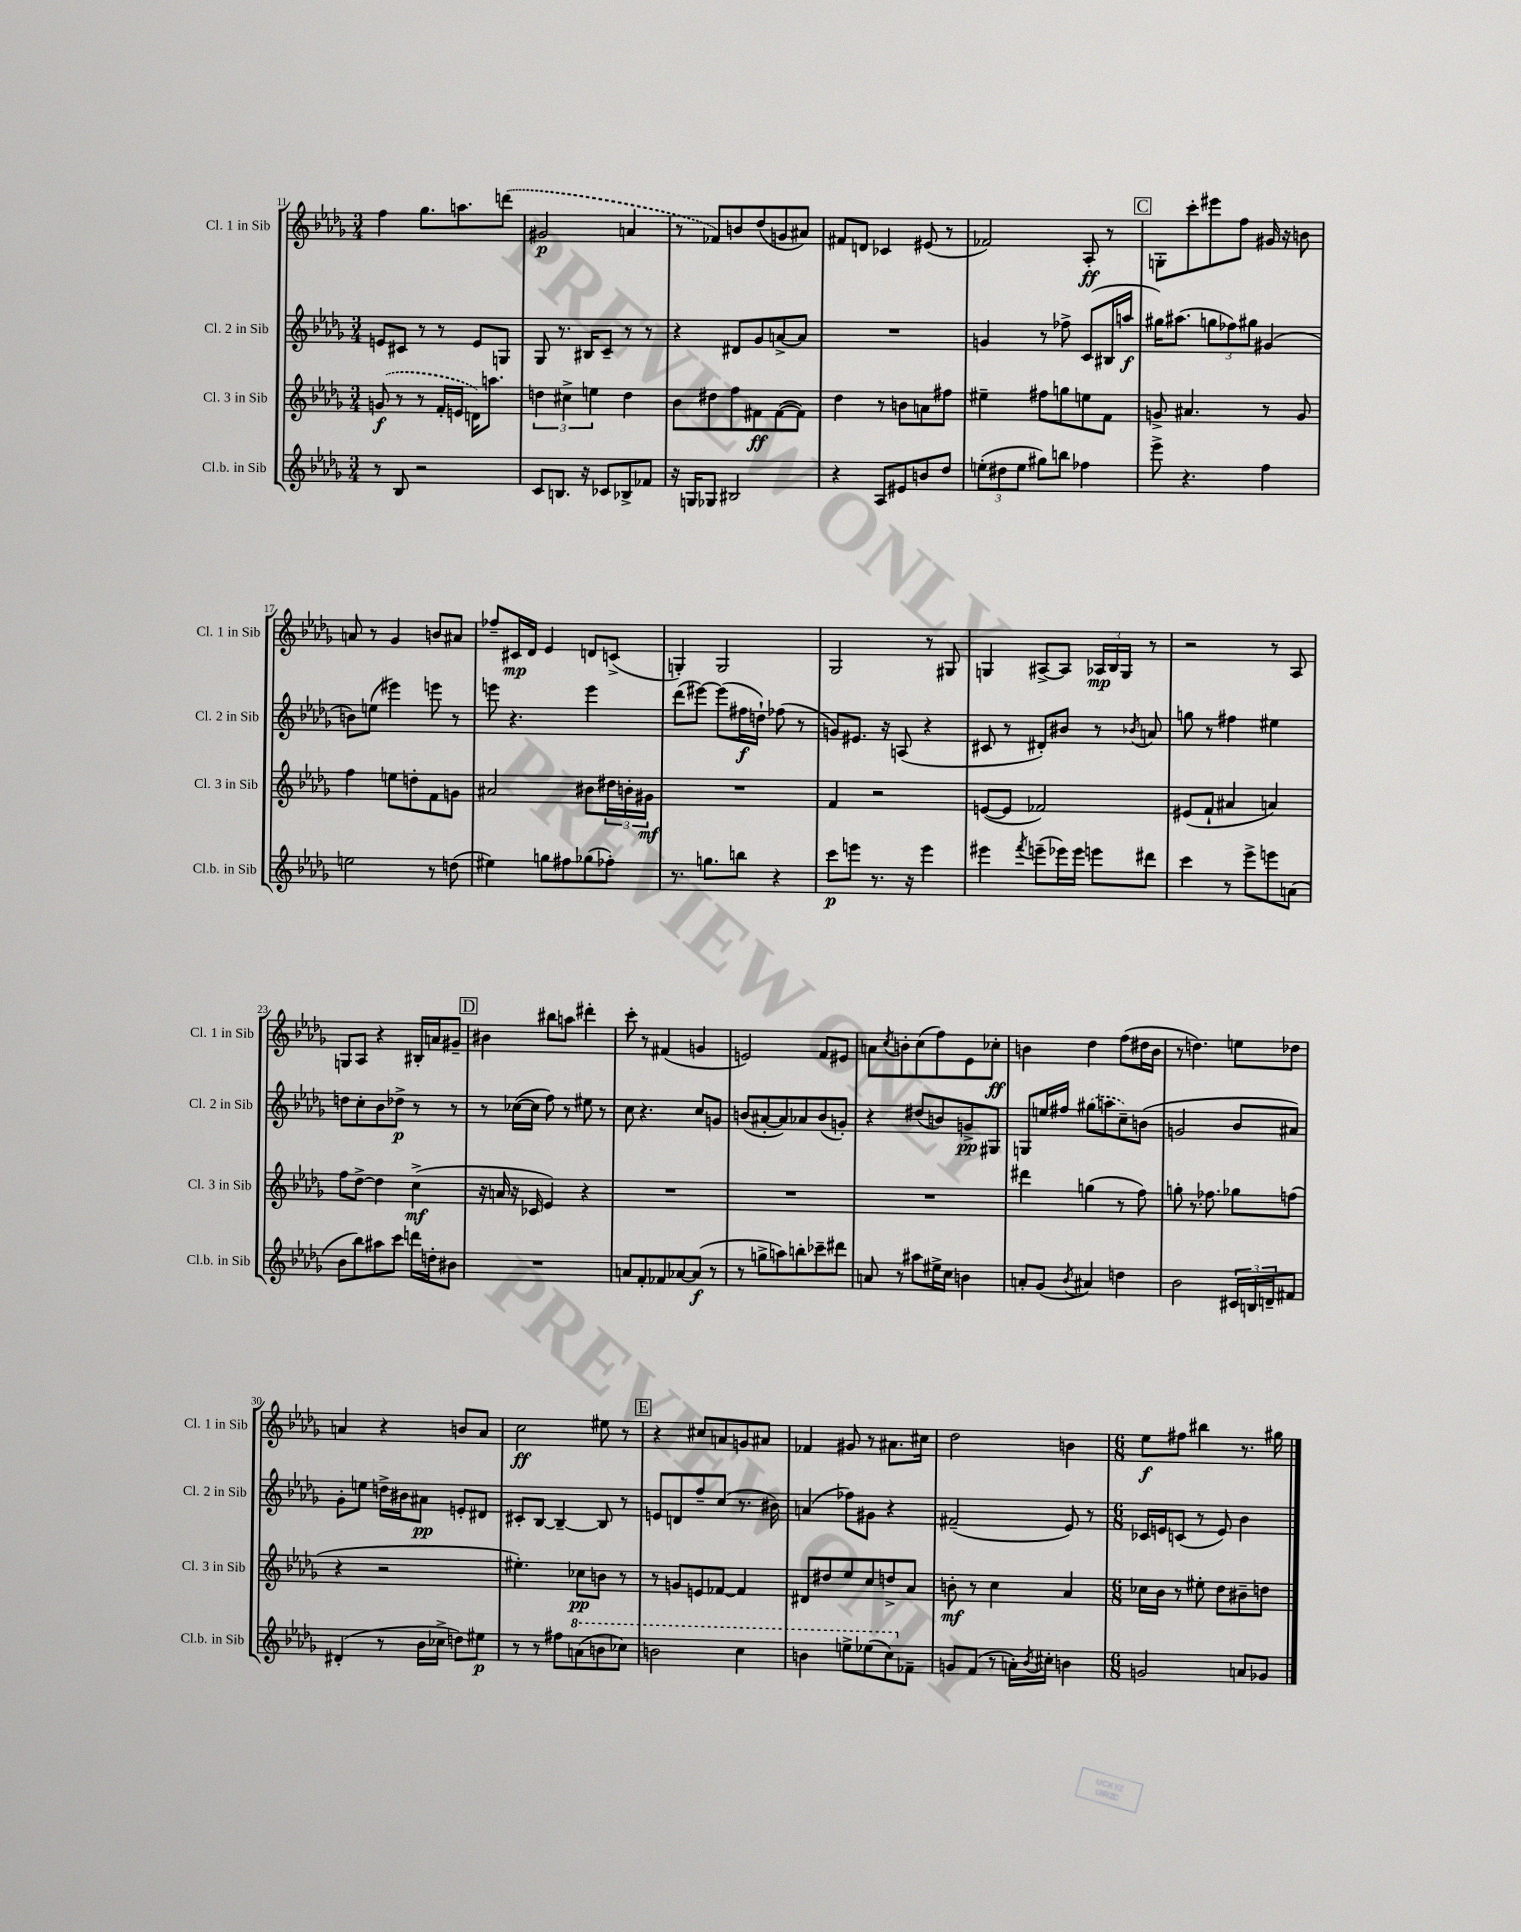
<<
\new StaffGroup <<
\new Staff = "s0" \with { instrumentName = "Cl. 1 in Sib" shortInstrumentName = "Cl. 1 in Sib" } {
    \clef treble \key des \major \numericTimeSignature \time 3/4
    f''4 ges''8. a''8. \once \slurDashed d'''8( |
    gis'2\p a'4 |
    r8 fes'8) b'8 des''8( g'8 ais'8) |
    fis'8 d'8 ces'4 eis'8( r8 |
    fes'2) aes8-.\ff r8 |
    \mark \markup { \box "C" } g8-. c'''8-. eis'''8 f''8 gis'16 r16 b'8 |
    a'8 r8 ges'4 b'8 ais'8 |
    fes''8-- cis'16\mp des'16 ees'4 d'8 c'8->( |
    g4-.) g2 |
    ges2 r8 gis8 |
    g4 ais8~-> ais8 \tuplet 3/2 { aes16\mp bes16 g16 } r8 |
    r2 r8 aes8 |
    g8 aes8 r4 bis16-. a'16 gis'8-- |
    \mark \markup { \box "D" } bis'4 bis''8 a''8 dis'''4-. |
    c'''8-. r8 fis'4( g'4 |
    e'2) f'8 eis'8 |
    a'8 \acciaccatura { c''8 } b'8-. c''8( f''8) ees'8 ces''8-.\ff |
    b'4 des''4 f''8( dis''16 b'16 |
    r8 d''4.) e''8 des''8 |
    a'4 r4 b'8 a'8 |
    c''2\ff eis''8 r8 |
    \mark \markup { \box "E" } r4 cis''8 a'8 g'8 ais'8 |
    fes'4 gis'8 r8 ais'8. cis''16 |
    des''2 b'4 |
    \numericTimeSignature \time 6/8 ees''8\f fis''8 bis''4 r8. gis''16 \bar "|." |
}
\new Staff = "s1" \with { instrumentName = "Cl. 2 in Sib" shortInstrumentName = "Cl. 2 in Sib" } {
    \clef treble \key des \major \numericTimeSignature \time 3/4
    e'8 cis'8 r8 r8 e'8 g8 |
    ges8 r8. bis16 c'8-- r8 r8 |
    r4 dis'8 ges'8 a'8~-> a'8 |
    R2. |
    g'4 r8 fes''8-> c'8( bis16 a''16\f |
    \mark \markup { \box "C" } gis''16) ais''8.( \tuplet 3/2 { g''8 fes''8) gis''8 } gis'4( |
    b'8) e''8( eis'''4) e'''8 r8 |
    e'''8 r4. e'''4 |
    des'''8( eis'''8~) eis'''8( fis''16\f d''16-!) fes''8( r8 |
    g'8) eis'8. r16 a8( r4 |
    cis'8 r8 dis'8-.) bis'8 r8 \acciaccatura { bes'8 } a'8 |
    g''8 r8 fis''4 eis''4 |
    d''8 c''8-. bes'8 des''8->\p r8 r8 |
    \mark \markup { \box "D" } r8 ces''16~( ces''16 f''8) r8 eis''8 r8 |
    c''8 r4. c''8 g'8 |
    b'8( ais'8~-. ais'8) aes'8 b'8( g'8-.) |
    r4 dis''8( b'8) g'8->\pp gis8 |
    g8 e''16 fis''16 \once \slurDashed gis''8( a''8 c''8--) b'8( |
    g'2 bes'8 ais'8) |
    ges'8-. e''8 d''16-> bis'16 ais'8\pp e'8-. dis'8 |
    cis'8-. bes8~ bes4~-- bes8 r8 |
    \mark \markup { \box "E" } e'8 d'8 f''8-- c''8( r8. bis'16) |
    a'4( fes''8) gis'8 r4 |
    fis'2--( ees'8) r8 |
    \numericTimeSignature \time 6/8 ces'16 e'16 c'8( r8 e'8) bes'4 \bar "|." |
}
\new Staff = "s2" \with { instrumentName = "Cl. 3 in Sib" shortInstrumentName = "Cl. 3 in Sib" } {
    \clef treble \key des \major \numericTimeSignature \time 3/4
    \once \slurDashed g'8\f( r8 r8 f'16-. e'16 d'16) a''8. |
    \tuplet 3/2 { d''4 cis''4-> e''4 } d''4 |
    bes'8 dis''8 f''8 fis'8\ff fis'8~( fis'8) |
    des''4 r8 b'8 a'8 fis''8 |
    eis''4-- fis''8 g''8 e''8 f'8 |
    \mark \markup { \box "C" } g'8-> ais'4. r8 g'8 |
    f''4 e''8 d''8-. f'8 g'8 |
    ais'2 bis'8 \tuplet 3/2 { dis''16 b'16-. gis'16\mf } |
    R2. |
    f'4 r2 |
    e'8~( e'8 fes'2) |
    eis'8( f'8-! ais'4 a'4) |
    f''8 des''8~-> des''4 c''4->\mf( |
    \mark \markup { \box "D" } r16 a'16 r16 ces'16 ees'4) r4 |
    R2. |
    R2. |
    R2. |
    dis'''4 g''4( r8 f''8) |
    g''8-. r8. fes''8. ges''8 f''8( |
    r4 r2 |
    eis''4.-.) ces''8\pp b'8 r8 |
    \mark \markup { \box "E" } r8 g'8 e'8 fes'8~ fes'4 |
    dis'8 dis''8 ees''8 c''8 d''8-> aes'8 |
    b'8-.\mf r8 c''4 aes'4 |
    \numericTimeSignature \time 6/8 ces''16 bes'16 r8 eis''8-. des''8 bis'8-- d''8 \bar "|." |
}
\new Staff = "s3" \with { instrumentName = "Cl.b. in Sib" shortInstrumentName = "Cl.b. in Sib" } {
    \clef treble \key des \major \numericTimeSignature \time 3/4
    r8 bes8 r2 |
    c'8 b8. r16 ces'8 bes8-> fes'8 |
    r16 g16 ges8 bis2 |
    r4 aes8 eis'8 b'8 des''8 |
    \tuplet 3/2 { e''8-.( dis''8 e''8 } gis''8) b''8 fes''4 |
    \mark \markup { \box "C" } ees'''8-> r4. f''4 |
    e''2 r8 d''8( |
    eis''4) g''8 fis''8 ges''8( fes''8-.) |
    r8. g''8. b''8 r4 |
    c'''8\p e'''8 r8. r16 e'''4 |
    eis'''4 \acciaccatura { f'''8 } e'''8--( ees'''16) ees'''16 e'''8 dis'''8 |
    c'''4 r8 ees'''8-> e'''8 a'8( |
    bes'8 bes''8) ais''8 c'''8 d'''16 d''16-. bis'8 |
    \mark \markup { \box "D" } R2. |
    a'8 f'8-. fes'8 aes'8~ aes'8\f( r8 |
    r8 g''8-> a''8) b''8-. ces'''8-- dis'''8 |
    a'8 r8 ais''8 eis''16-> c''16 b'4 |
    a'8-. ges'8( \acciaccatura { bes'8 } ais'4) d''4 |
    bes'2 \tuplet 3/2 { cis'16 b16 d'16-- } fis'8 |
    dis'4-.( r8 bes'16 ces''16-> d''8) eis''8\p |
    r8 r8 fis''8 \ottava #1 a''8( b''8 ces'''8) |
    \mark \markup { \box "E" } b''2 c'''4 |
    b''4 e'''8-> ees'''8( c'''8) \ottava #0 fes'8-- |
    g'8 f'8( r8 a'16-.) \acciaccatura { bes'8 } cis''16-. b'4 |
    \numericTimeSignature \time 6/8 g'2 a'8 ges'8 \bar "|." |
}
>>
>>
\layout { \context { \Score currentBarNumber = #11 } }
